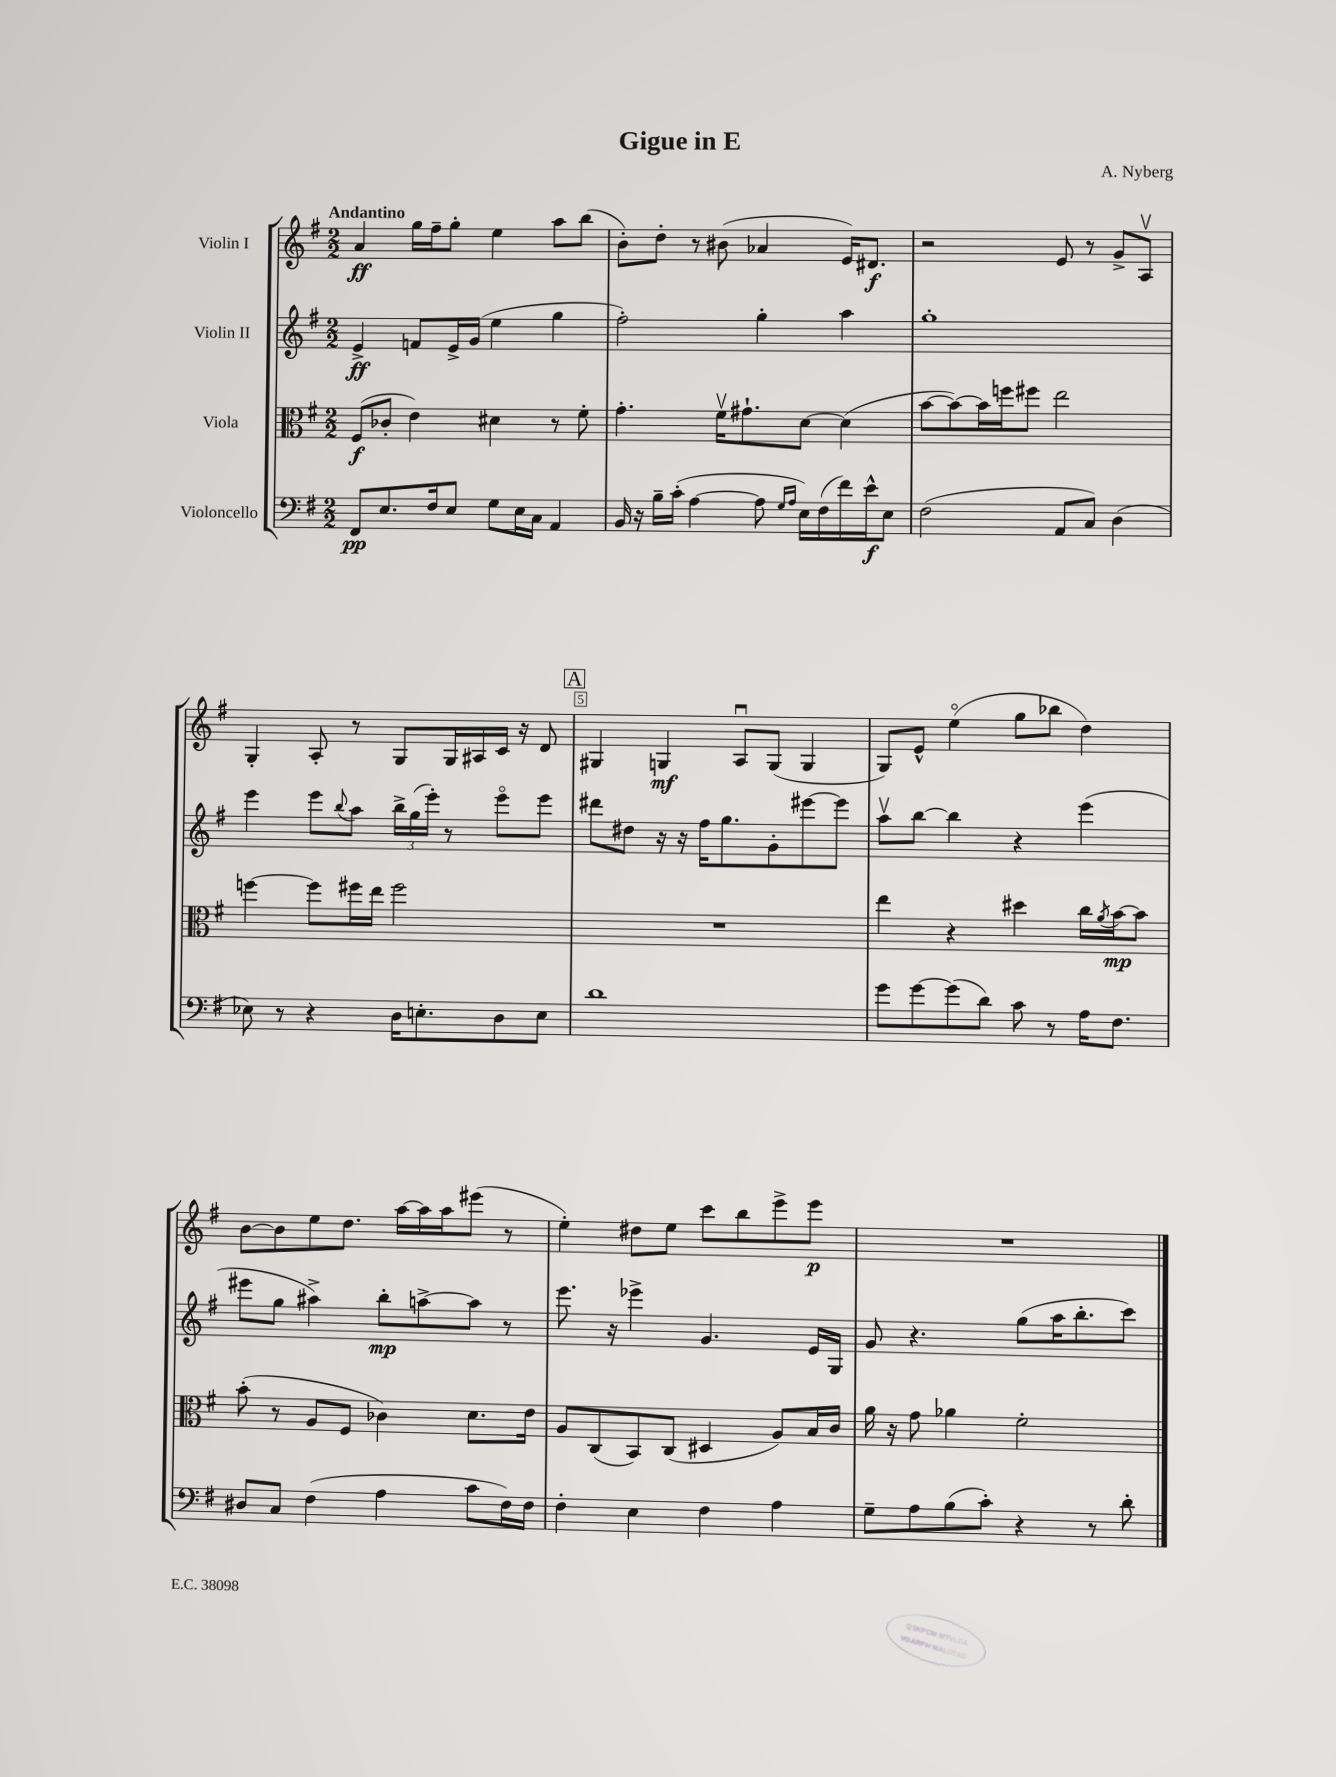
\header { title = "Gigue in E" composer = "A. Nyberg" }
<<
\new StaffGroup <<
\new Staff = "s0" \with { instrumentName = "Violin I" } {
    \clef treble \key g \major \numericTimeSignature \time 2/2 \tempo "Andantino"
    a'4\ff g''16 fis''16-- g''8-. e''4 a''8 b''8( |
    b'8-.) d''8-. r8 bis'8( aes'4 e'16) dis'8.\f |
    r2 e'8 r8 g'8-> a8\upbow |
    g4-. a8-. r8 g8 g16 ais16 c'16 r16 d'8 |
    \mark \markup { \box "A" } gis4 g4\mf a8\downbow g8( g4 |
    g8) e'8-^ e''4\flageolet( g''8 bes''8 d''4) |
    b'8~ b'8 e''8 d''8. a''16~ a''16 a''16 eis'''8( r8 |
    e''4-.) dis''8 e''8 c'''8 b''8 e'''8-> e'''8\p |
    R1 \bar "|." |
}
\new Staff = "s1" \with { instrumentName = "Violin II" } {
    \clef treble \key g \major \numericTimeSignature \time 2/2
    e'4->\ff f'8 e'16-> g'16( e''4 g''4 |
    fis''2-.) g''4-. a''4 |
    g''1-. |
    e'''4 e'''8 \appoggiatura { b''8 } a''8 \tuplet 3/2 { b''16-> g''16( e'''16-.) } r8 e'''8\flageolet e'''8 |
    \mark \markup { \box "A" } dis'''8 dis''8 r16 r16 fis''16 g''8. g'8-. eis'''8~ eis'''8 |
    a''8\upbow b''8~ b''4 r4 e'''4( |
    eis'''8 g''8 ais''4->) b''8-.\mp a''8~-> a''8 r8 |
    e'''8. r16 ees'''4-> g'4. e'16 g16 |
    g'8 r4. g''8( a''16 b''8.-. c'''8) \bar "|." |
}
\new Staff = "s2" \with { instrumentName = "Viola" } {
    \clef alto \key g \major \numericTimeSignature \time 2/2
    fis8\f( ces'8-. e'4) dis'4 r8 fis'8-. |
    g'4.-. fis'16\upbow gis'8.-! d'8~ d'4( |
    b'8~ b'8~) b'16 f''16 fis''8 e''2 |
    f''4~ f''8 fis''16 e''16 fis''2 |
    \mark \markup { \box "A" } R1 |
    e''4 r4 dis''4 c''16 \acciaccatura { a'8 } b'16~\mp b'8 |
    b'8-.( r8 a8 fis8 ces'4) d'8. e'16 |
    a8 c8( b,8) c8( dis4 a8) b16 c'16 |
    a'16 r16 g'8 aes'4 fis'2-. \bar "|." |
}
\new Staff = "s3" \with { instrumentName = "Violoncello" } {
    \clef bass \key g \major \numericTimeSignature \time 2/2
    fis,8\pp e8. fis16 e8 g8 e16 c16 a,4 |
    b,16 r16 b16-- c'16-.( a4~ a8 \grace { g16 a16 } e16) fis16( fis'16) e'16-^\f e8 |
    fis2( a,8 c8) d4( |
    ees8) r8 r4 d16 e8.-. d8 e8 |
    \mark \markup { \box "A" } d'1 |
    g'8 g'8~ g'8( d'8) c'8 r8 a16 fis8. |
    dis8 c8 fis4( a4 c'8 fis16) fis16 |
    fis4-. e4 fis4 a4 |
    g8-- a8 b8( c'8-.) r4 r8 d'8-. \bar "|." |
}
>>
>>
\layout { \context { \Score \override BarNumber.break-visibility = ##(#f #t #t) barNumberVisibility = #(every-nth-bar-number-visible 5) \override BarNumber.stencil = #(make-stencil-boxer 0.1 0.3 ly:text-interface::print) } }
